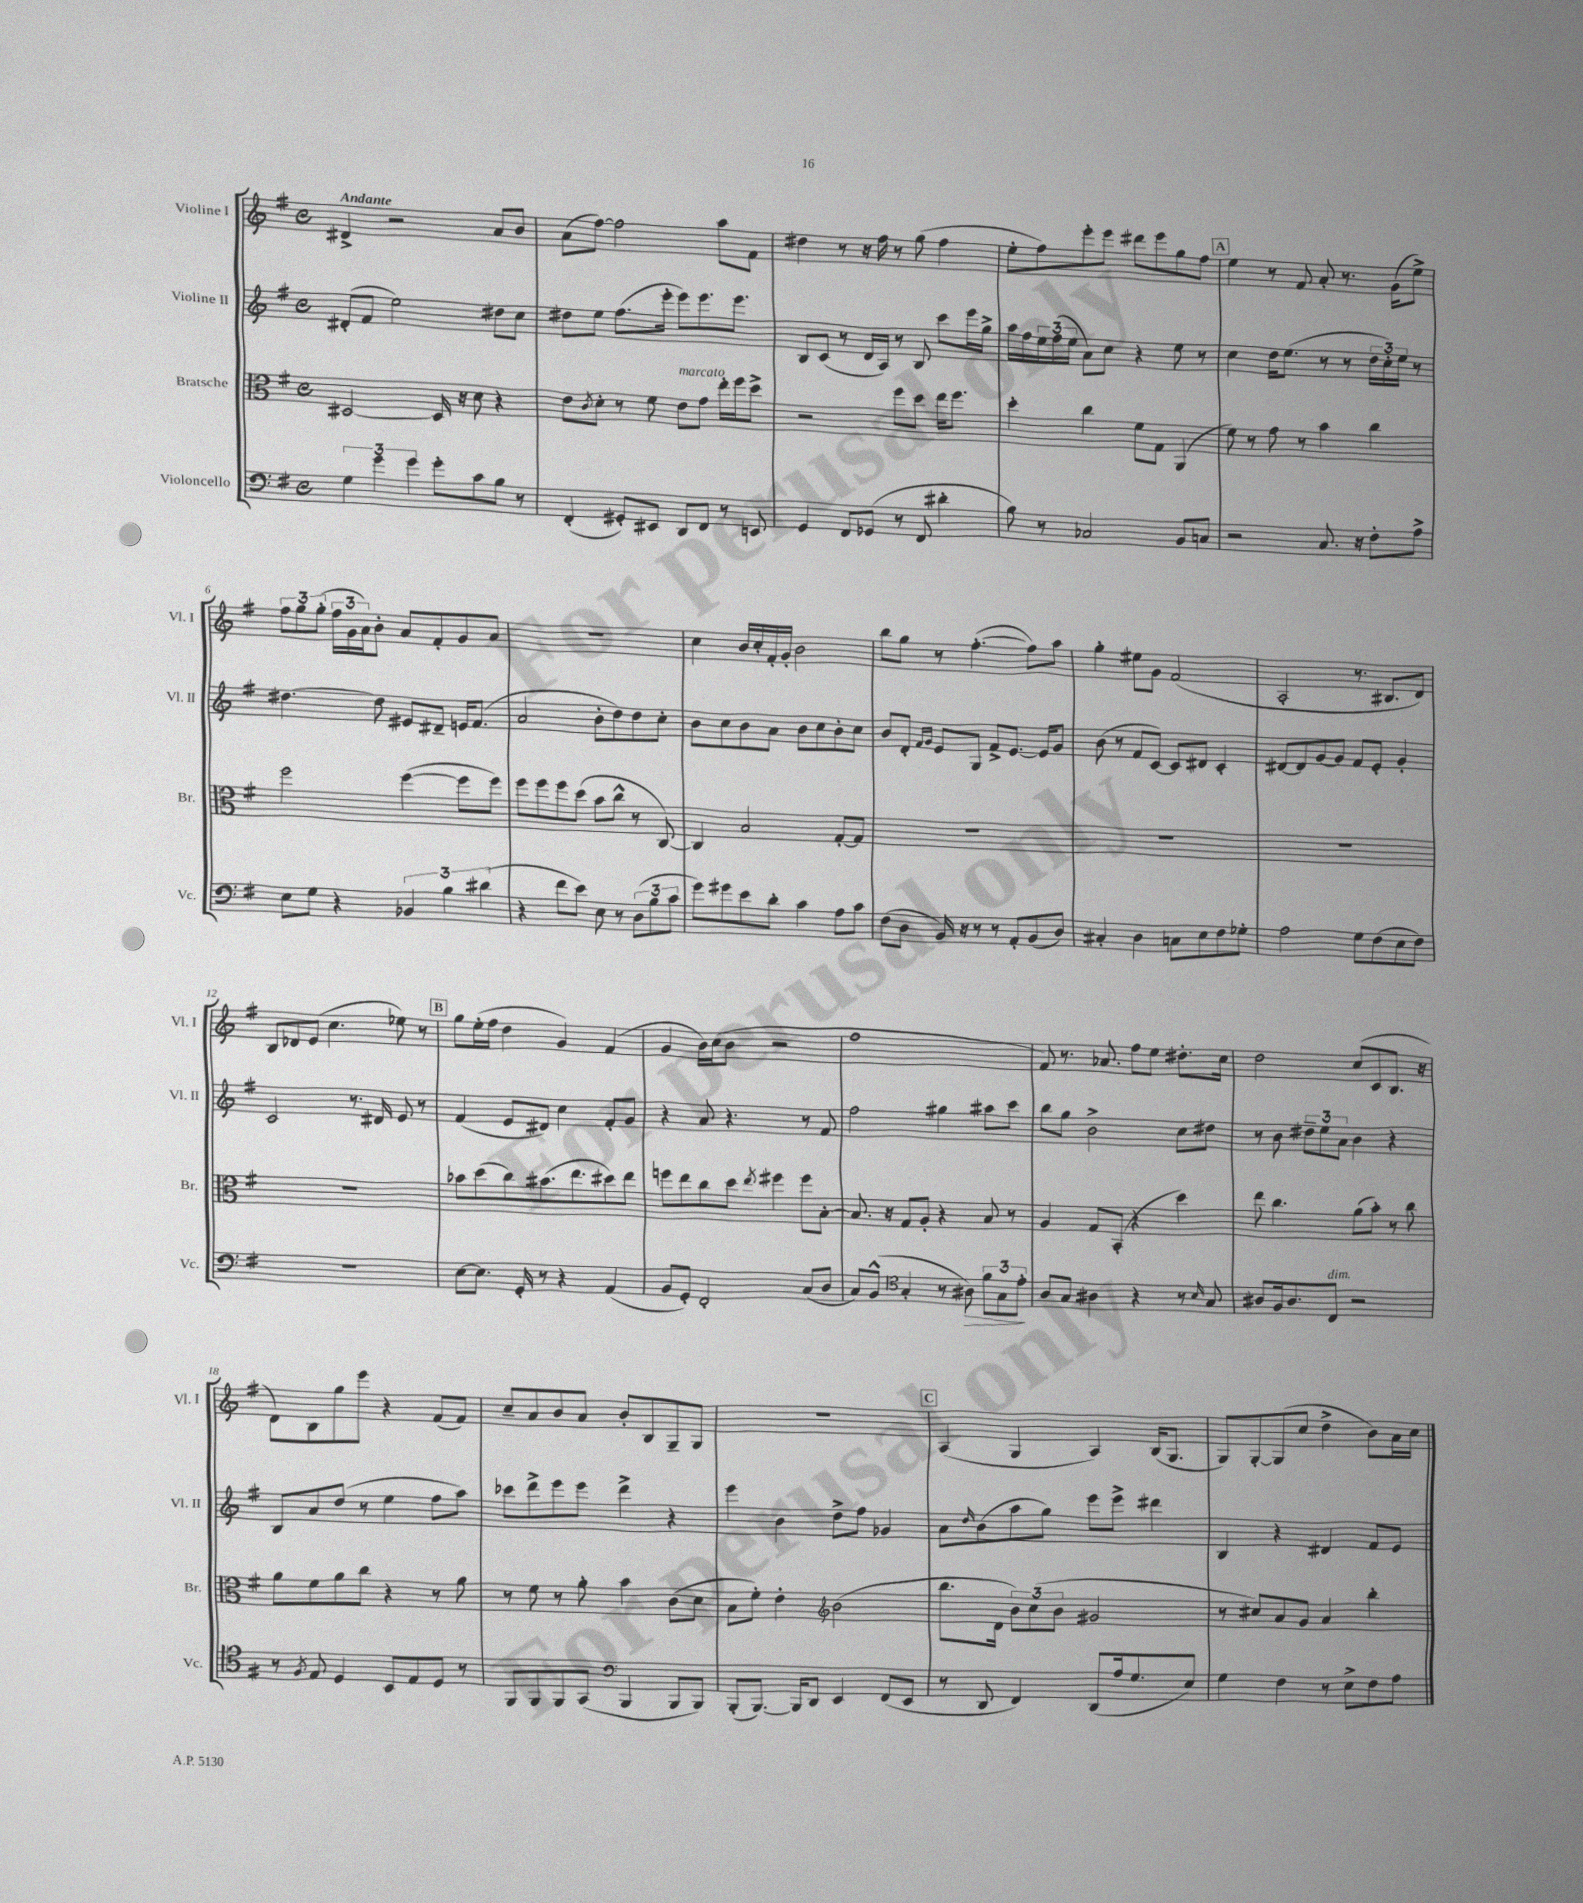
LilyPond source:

<<
\new StaffGroup <<
\new Staff = "s0" \with { instrumentName = "Violine I" shortInstrumentName = "Vl. I" } {
    \clef treble \key g \major \defaultTimeSignature \time 4/4 \tempo "Andante"
    dis'4-> r2 a'8 b'8 |
    a'8( fis''8~) fis''2 a''8 fis'8 |
    dis''4 r8 r16 fis''16 r8 g''8( fis''4 |
    e''8-. fis''8) e'''8-. e'''8 dis'''8 e'''8 g''8 fis''8 |
    \mark \markup { \box "A" } e''4 r8 fis'8 a'8-. r8. g'16( e''8->) |
    \tuplet 3/2 { fis''8 g''8 g''8-.( } \tuplet 3/2 { fis''16 g'16 a'16) } b'8-. a'8 fis'8-. g'8 a'8 |
    R1 |
    c''4 b'16 c''16-. fis'16-. g'16-. b'2 |
    b''8 g''8 r8 fis''4.~-.( fis''8) a''8 |
    g''4-. eis''8 g'8 fis'2( |
    a2-. r8. bis8. d'8) |
    b8 des'8 e'8( c''4. ees''8) r8 |
    \mark \markup { \box "B" } g''8 e''16-.( fis''16 d''4 g'4) fis'4( |
    g'4 b'16) c''16( b'8 r2 |
    fis''1 |
    fis'8) r8. aes'8. fis''8 e''8 dis''8.-. c''16 |
    d''2 c''8( c'8 b8. r16 |
    d'8) b8 g''8 e'''8 r4 fis'8( fis'8) |
    c''8-- a'8 b'8 a'8 b'8-. b8 g8-- g8 |
    r1 |
    \mark \markup { \box "C" } a4( g4 a4) b16( g8. |
    g8) g8~-. g8( c''8 d''4-> b'8) a'16 c''16 \bar "|." |
}
\new Staff = "s1" \with { instrumentName = "Violine II" shortInstrumentName = "Vl. II" } {
    \clef treble \key g \major \defaultTimeSignature \time 4/4
    dis'8-.( fis'8 e''2) dis''8 c''8 |
    dis''8 e''8 fis''8.( e'''16-. e'''8) e'''8. e'''8. |
    b8 c'8( r8 d'16 a16) r8 b8 c'''8 e'''16 g''16-> |
    a''16 fis''16 \tuplet 3/2 { e''16 fis''16( e''16 } a'8) c''8 r4 e''8 r8 |
    \mark \markup { \box "A" } c''4 d''16 e''8.( r8 r8 \tuplet 3/2 { d''16 c''16-.) e''16 } r8 |
    dis''4.~ dis''8 eis'8 dis'8-- e'16 fis'8.( |
    a'2 b'8-. d''8) d''8 c''8-. |
    b'8 c''8 b'8 a'8 b'8 c''8 b'8-. c''8 |
    b'8 d'8-. \grace { fis'16 g'16 } e'8 g8 fis'8-> e'8.~ e'16 g'8 |
    b'8( r8 fis'8 c'8~) c'8 dis'8 c'4-. |
    dis'8~ dis'8 g'8~ g'8 fis'8 e'8-. g'4-. |
    c'2 r8. dis'16 e'8 r8 |
    \mark \markup { \box "B" } fis'4( e'8 dis'8) c''4 fis'8-. g'8 |
    r4 a'8 r4. r8 fis'8 |
    fis''2 gis''4 ais''8 c'''8 |
    b''8 g''8 b'2-> c''8 dis''8 |
    r8 b'8 \tuplet 3/2 { dis''8-- e''8 a'8 } b'4 r4 |
    b8 a'8 d''8( r8 e''4 fis''8 a''8) |
    ces'''8 d'''8-> e'''8 e'''8 d'''4-> r4 |
    e'''4 b'4 d''8-> fis''8 ges'4 |
    \mark \markup { \box "C" } a'8 \grace { d''16 } b'8( a''8 g''8) e'''8 e'''8-> dis'''4 |
    b4 r4 dis'4 fis'8 e'8 \bar "|." |
}
\new Staff = "s2" \with { instrumentName = "Bratsche" shortInstrumentName = "Br." } {
    \clef alto \key g \major \defaultTimeSignature \time 4/4
    dis2~ dis16 r16 d'8 r4 |
    e'8 \acciaccatura { c'8 } d'8-. r8 fis'8 e'8^\markup { \italic "marcato" } g'8 e''16-. fis''16 d''8-> |
    r2 fis''8 d''8 e''16 fis''8. |
    d''4-. c''4 fis'8 g8 a,4( |
    \mark \markup { \box "A" } fis'8) r8 g'8 r8 b'4 c''4 |
    fis''2 fis''4~( fis''8 fis''8) |
    fis''8 fis''8 fis''8 d''8( b'8 c''8-^ r8 c8~) |
    c4 b2 g8~-. g8 |
    R1 |
    R1 |
    R1 |
    R1 |
    \mark \markup { \box "B" } bes'8 d''8( c''8) bis'8.( e''8. dis''8) e''8 |
    f''8 e''8 c''8 d''8 \acciaccatura { e''8 } fis''4 fis''8 b8~-. |
    b8. r16 g8 a8-. r4 b8 r8 |
    a4 g8 b,8-.( r4 d''4) |
    e''8 c''4. a'8( b'8-.) r8 c''8 |
    a'8 fis'8 a'8 c''8 r4 r8 a'8 |
    r8 fis'8 r8 a'8-. b'4 c'8( d'8 |
    b8 fis'8-.) e'4-. \clef treble b'2( |
    \mark \markup { \box "C" } b''8. d'16 \tuplet 3/2 { b'8) c''8( b'8 } gis'2 |
    r8 cis''8) a'8 g'8 a'4 b''4-. \bar "|." |
}
\new Staff = "s3" \with { instrumentName = "Violoncello" shortInstrumentName = "Vc." } {
    \clef bass \key g \major \defaultTimeSignature \time 4/4
    \tuplet 3/2 { g4 g'4 g'4 } g'8-. c'8 b8 r8 |
    fis,4-.( gis,8-.) eis,8 d,8 fis,8 r8 e,8 |
    g,4 fis,8 ges,8( r8 fis,8 dis'4-. |
    b8) r8 ces2 b,8 c8 |
    \mark \markup { \box "A" } r2 c8. r16 fis8-. a8-> |
    e8 g8 r4 \tuplet 3/2 { bes,4 b4 dis'4( } |
    r4 fis'8 e'8) e8 r8 \tuplet 3/2 { d8( b8 c'8 } |
    g'8) gis'8 e'8 d'8-. c'4 a8 c'8 |
    fis8( d8 b,16) r16 r8 r8 a,8-. b,8( d8) |
    cis4-. d4 c8 e8 fis8 ges8-. |
    a2 g8 fis8( e8 fis8) |
    R1 |
    \mark \markup { \box "B" } e8~ e8. g,16-. r8 r4 a,4( |
    b,8 g,8-.) fis,2-. c8( d8 |
    c8) b,8-^( \clef tenor g4-. r8 ais8\>) \tuplet 3/2 { fis'8 g8 e'8-.\! } |
    a8 g8 ais4 r4 r8 \grace { b16 } g8 |
    ais8 fis16 ais8. c8^\markup { \italic "dim." } r2 |
    r8 \acciaccatura { fis8 } e8 d4 b,8 e8 d8 r8 |
    fis,8 fis,8 fis,8 g,8( \clef bass b,,4 b,,8 b,,8) |
    b,,8-.( b,,8.~) b,,16 d,8 e,4 fis,8( e,8 |
    \mark \markup { \box "C" } r8 d,8 fis,4) d,8( a16 g8. e8) |
    g4 fis4 r8 e8-> fis8 a8 \bar "|." |
}
>>
>>
